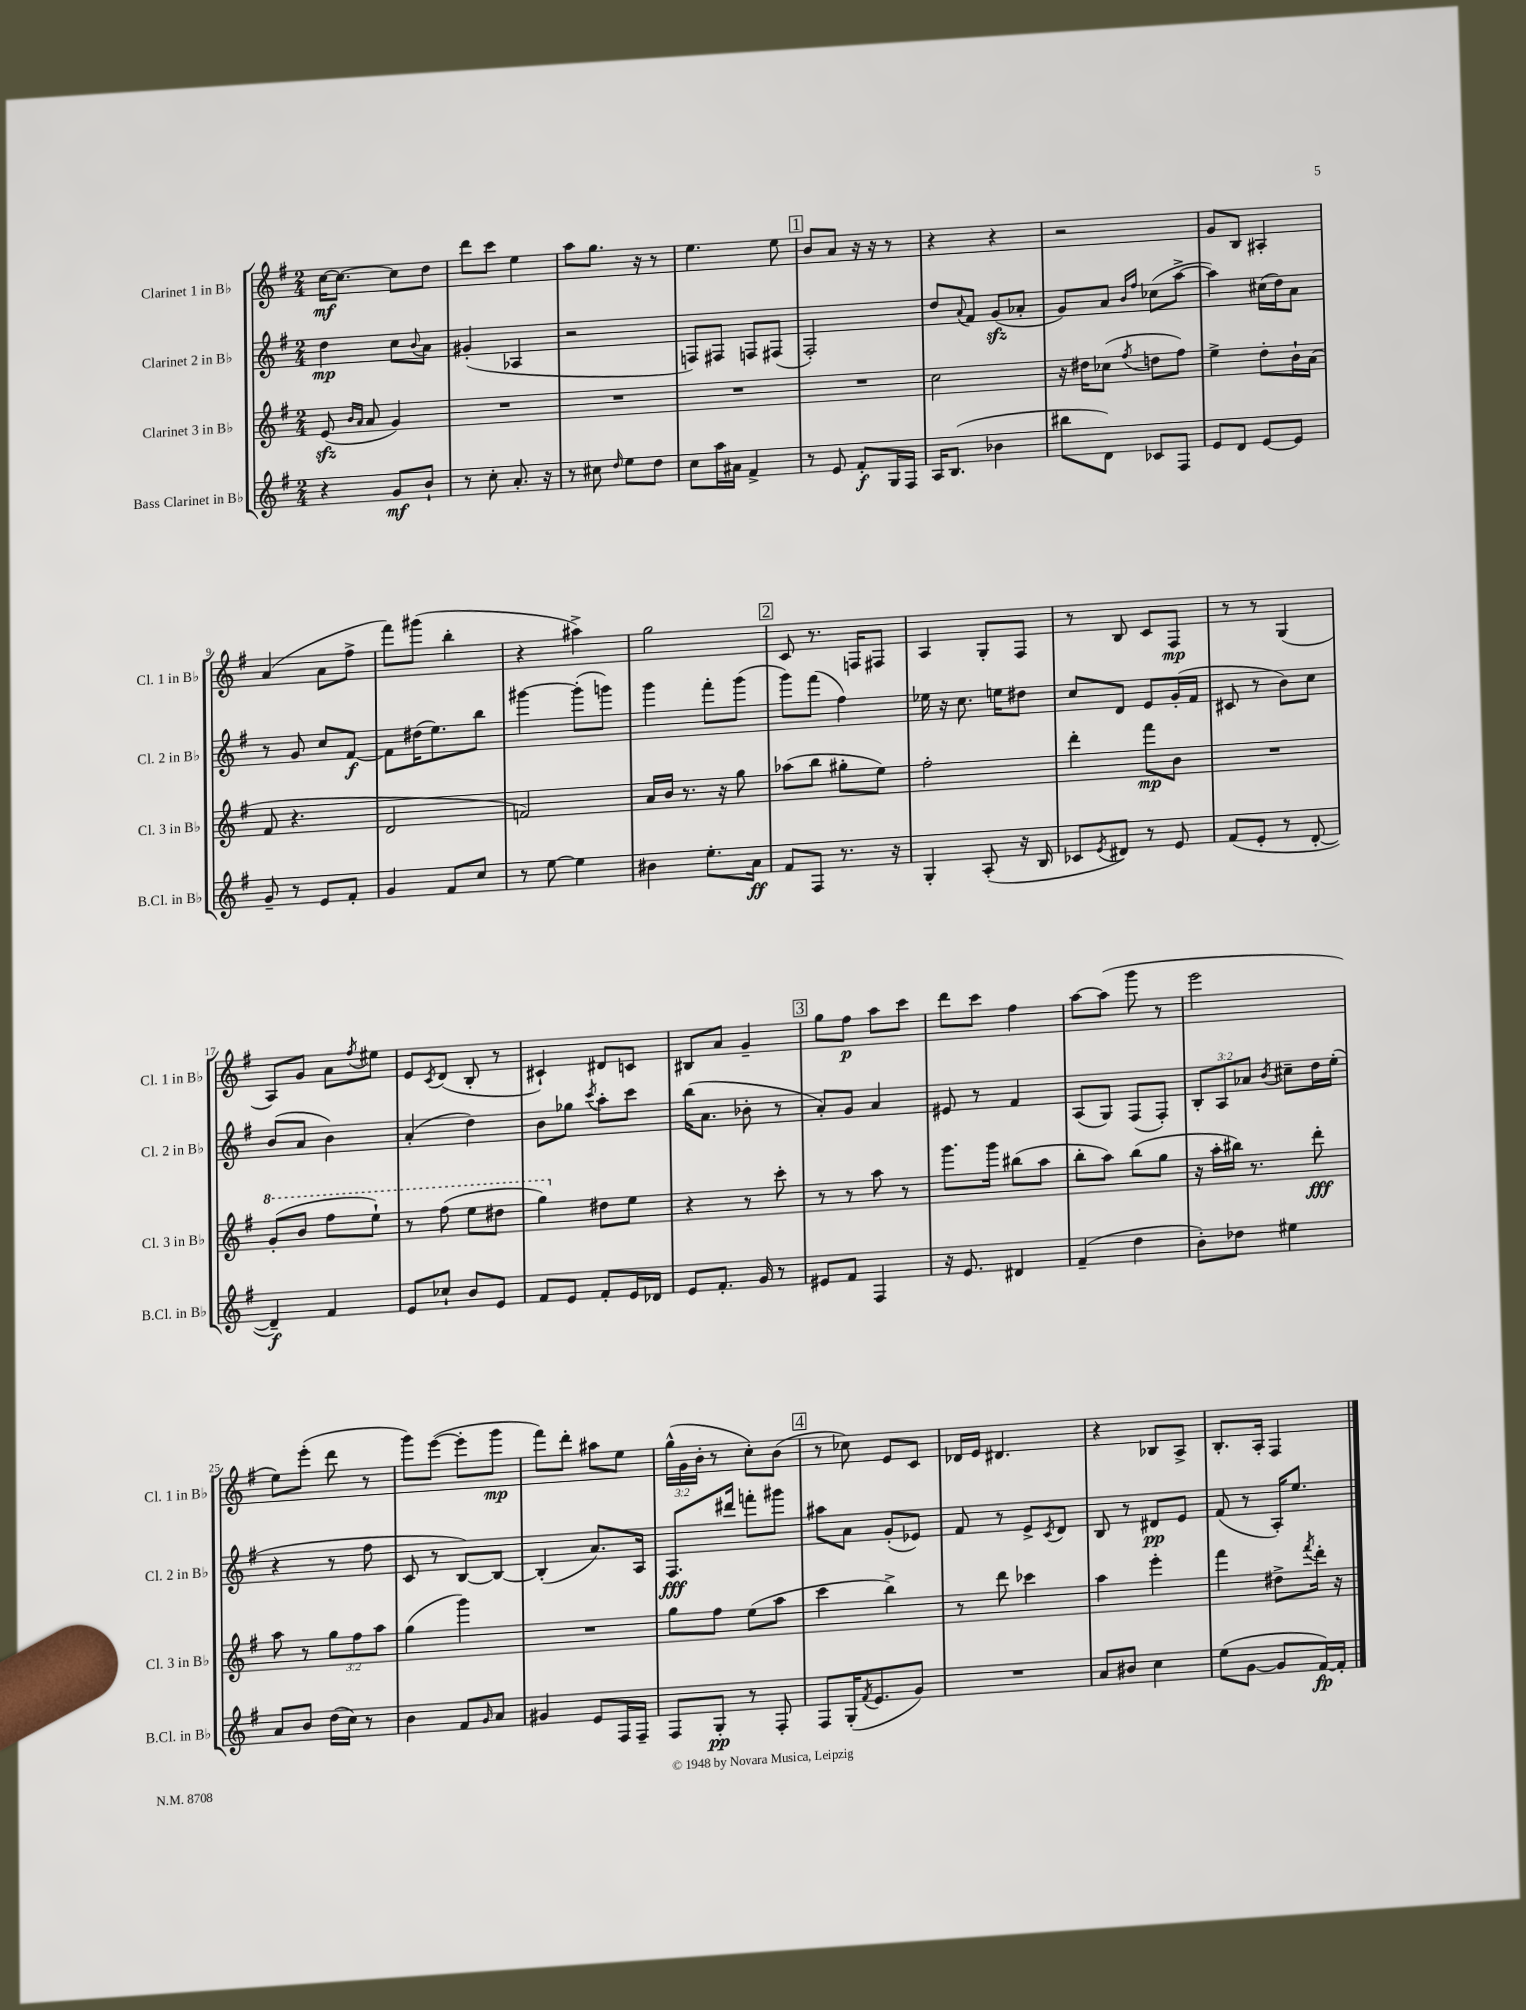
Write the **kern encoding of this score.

**kern	**dynam	**kern	**dynam	**kern	**dynam	**kern	**dynam
*part4	*part4	*part3	*part3	*part2	*part2	*part1	*part1
*staff4	*staff4	*staff3	*staff3	*staff2	*staff2	*staff1	*staff1
*I"Bass Clarinet in B♭	*	*I"Clarinet 3 in B♭	*	*I"Clarinet 2 in B♭	*	*I"Clarinet 1 in B♭	*
*I'B.Cl. in B♭	*	*I'Cl. 3 in B♭	*	*I'Cl. 2 in B♭	*	*I'Cl. 1 in B♭	*
*clefG2	*	*clefG2	*	*clefG2	*	*clefG2	*
*k[f#]	*	*k[f#]	*	*k[f#]	*	*k[f#]	*
*M2/4	*	*M2/4	*	*M2/4	*	*M2/4	*
=1	=1	=1	=1	=1	=1	=1	=1
4r	.	(8ezz/	.	4dd\	mp	[16cc\KL	mf
.	.	.	.	.	.	8.cc\J_	.
.	.	16qqb/LL	.	.	.	.	.
.	.	16qqa/JJ	.	.	.	.	.
.	.	8a/	.	.	.	.	.
8g/L	mf	4g/)	.	8cc\L	.	8cc\L]	.
.	.	.	.	8qqb/	.	.	.
8b`/J	.	.	.	8a\J	.	8dd\J	.
=2	=2	=2	=2	=2	=2	=2	=2
8r	.	2r	.	(4g#X'/	.	8ddd\L	.
8cc'\	.	.	.	.	.	8ccc\J	.
8.a'/	.	.	.	4A-X/	.	4ee\	.
16r	.	.	.	.	.	.	.
=3	=3	=3	=3	=3	=3	=3	=3
8r	.	2r	.	2r	.	8aa\L	.
8cc#X\	.	.	.	.	.	8.gg\J	.
16qqdd/	.	.	.	.	.	.	.
8ee\L	.	.	.	.	.	.	.
.	.	.	.	.	.	16r	.
8dd\J	.	.	.	.	.	8r	.
=4	=4	=4	=4	=4	=4	=4	=4
8cc\L	.	2r	.	8Fn/L)	.	4.ee\	.
16aa\L	.	.	.	8F#X/J	.	.	.
16a#X\JJ	.	.	.	.	.	.	.
4f#^/	.	.	.	8Fn/L	.	.	.
.	.	.	.	(8F#X/J	.	8ee\	.
!!LO:REH:place=s1:t=1
=5	=5	=5	=5	=5	=5	=5	=5
8r	.	2r	.	2F#'/)	.	8b/L	.
8e/	.	.	.	.	.	8a/J	.
8f#'/L	f	.	.	.	.	16r	.
.	.	.	.	.	.	16r	.
16G/L	.	.	.	.	.	8r	.
16F#/JJ	.	.	.	.	.	.	.
=6	=6	=6	=6	=6	=6	=6	=6
16A/KL	.	2cc\	.	8dd/L	.	4r	.
(8.B/J	.	.	.	.	.	.	.
.	.	.	.	8qqa/	.	.	.
.	.	.	.	8f#/J	.	.	.
4b-X\	.	.	.	(8gzz/L	.	4r	.
.	.	.	.	8a-X'/J	.	.	.
=7	=7	=7	=7	=7	=7	=7	=7
8bb#X\L	.	16r	.	8g/L)	.	2r	.
.	.	16dd#X\KL	.	.	.	.	.
8d\J)	.	(8cc-X\J	.	8a/J	.	.	.
.	.	.	.	16qqb/LL	.	.	.
.	.	8qff#/	.	16qqff#/JJ	.	.	.
8c-X/L	.	8ddn\L	.	(8cc-X\L	.	.	.
8F#/J	.	8ff#\J)	.	[8aa^\J	.	.	.
=8	=8	=8	=8	=8	=8	=8	=8
8e/L	.	4ee^\	.	4aa\])	.	8g/L	.
8d/J	.	.	.	.	.	8B/J	.
[8e/L	.	8dd'\L	.	(16cc#X\LL	.	4A#X'/	.
.	.	.	.	16dd\J)	.	.	.
8e/J]	.	16b`\L	.	8a\J	.	.	.
.	.	(16a\JJ	.	.	.	.	.
!!LO:LB:g=z
=9	=9	=9	=9	=9	=9	=9	=9
8g~/	.	8f#/	.	8r	.	(4a/	.
8r	.	4.r	.	8g/	.	.	.
8e/L	.	.	.	8cc/L	.	8a\L	.
8f#'/J	.	.	.	[8f#/J	f	8ff#^\J	.
=10	=10	=10	=10	=10	=10	=10	=10
4g/	.	2d/	.	8f#\L]	.	8fff#\L)	.
.	.	.	.	(16dd#X\K	.	(8ggg#X\J	.
.	.	.	.	8.ee\)	.	.	.
8f#/L	.	.	.	.	.	4bb'\	.
8cc/J	.	.	.	8bb\J	.	.	.
=11	=11	=11	=11	=11	=11	=11	=11
8r	.	2fn/)	.	[4ggg#X\	.	4r	.
[8ee\	.	.	.	.	.	.	.
4ee\]	.	.	.	(8ggg#'\L]	.	4aa#X^\)	.
.	.	.	.	8gggn\J)	.	.	.
=12	=12	=12	=12	=12	=12	=12	=12
4b#X\	.	16a/LL	.	4ggg\	.	2gg\	.
.	.	16b/JJ	.	.	.	.	.
.	.	8.r	.	.	.	.	.
8.ee'\L	.	.	.	8fff#'\L	.	.	.
.	.	16r	.	.	.	.	.
.	.	8gg\	.	(8ggg\J	.	.	.
16a\Jk	ff	.	.	.	.	.	.
!!LO:REH:place=s1:t=2
=13	=13	=13	=13	=13	=13	=13	=13
8f#/L	.	(8aa-X\L	.	8ggg\L)	.	8c/	.
8F#/J	.	8bb\J	.	(8fff#\J	.	8.r	.
8.r	.	8gg#X'\L	.	4ff#\)	.	.	.
.	.	.	.	.	.	16Fn/KL	.
.	.	8ee\J)	.	.	.	8F#X/J	.
16r	.	.	.	.	.	.	.
=14	=14	=14	=14	=14	=14	=14	=14
4G'/	.	2ff#'\	.	16ee-X\	.	4A/	.
.	.	.	.	16r	.	.	.
.	.	.	.	8.cc\	.	.	.
(8A'/	.	.	.	.	.	8G'/L	.
.	.	.	.	16een\KL	.	.	.
16r	.	.	.	8dd#X\J	.	8F#/J	.
16B/	.	.	.	.	.	.	.
=15	=15	=15	=15	=15	=15	=15	=15
8c-X/L	.	4ddd'\	.	8cc/L	.	8r	.
8qe/	.	.	.	.	.	.	.
8d#X/J)	.	.	.	8d/J	.	8B/	.
8r	.	8fff#\L	mp	8e/L	.	8c/L	.
8e/	.	8b\J	.	(16g'/L	.	8F#/J	mp
.	.	.	.	16f#/JJ	.	.	.
=16	=16	=16	=16	=16	=16	=16	=16
(8f#/L	.	2r	.	8c#X/	.	8r	.
8e'/J	.	.	.	8r	.	8r	.
8r	.	.	.	8b\L)	.	(4G/	.
[8d'/	.	.	.	8cc\J	.	.	.
!!LO:LB:g=z
=17	=17	=17	=17	=17	=17	=17	=17
*	*	*8va	*	*	*	*	*
4d~/])	f	(8gg'/L	.	(8b/L	.	8A/L)	.
.	.	8bb/J	.	8a/J	.	8g/J	.
4f#/	.	8fff#\L	.	4b\)	.	8a\L	.
.	.	.	.	.	.	8qff#/	.
.	.	8eee`\J)	.	.	.	8ee#X\J	.
=18	=18	=18	=18	=18	=18	=18	=18
8e/L	.	8r	.	(4a'/	.	8e/L	.
.	.	.	.	.	.	8qc/	.
8cc-X`/J	.	(8fff#\	.	.	.	(8d/J	.
8b/L	.	8eee\L	.	4dd\)	.	8B'/	.
8e/J	.	8ddd#X\J	.	.	.	8r	.
=19	=19	=19	=19	=19	=19	=19	=19
8f#/L	.	4ggg\)	.	8b\L	.	4c#X`/)	.
8e/J	.	.	.	8gg-X\J	.	.	.
.	.	.	.	8qccc/	.	.	.
*	*	*X8va	*	*	*	*	*
8f#'/L	.	8dd#X\L	.	8aa'\L	.	8d#X/L	.
16e/L	.	8ee\J	.	8ccc\J	.	8cn/J	.
16d-X/JJ	.	.	.	.	.	.	.
=20	=20	=20	=20	=20	=20	=20	=20
8e/L	.	4r	.	(16bb\KL	.	8B#X/L	.
.	.	.	.	8.a\J	.	.	.
8.f#'/J	.	.	.	.	.	8a/J	.
.	.	8r	.	8b-X'\	.	4g~/	.
16g/	.	.	.	.	.	.	.
8r	.	8ccc'\	.	8r	.	.	.
!!LO:REH:place=s1:t=3
=21	=21	=21	=21	=21	=21	=21	=21
8e#X/L	.	8r	.	8a'/L)	.	8gg\L	.
8f#/J	.	8r	.	8g/J	.	8ff#\J	p
4F#/	.	8aa\	.	4a/	.	8aa\L	.
.	.	8r	.	.	.	8ccc\J	.
=22	=22	=22	=22	=22	=22	=22	=22
16r	.	8.ggg\L	.	8e#X/	.	8ddd\L	.
8.e/	.	.	.	.	.	.	.
.	.	.	.	8r	.	8ccc\J	.
.	.	16ggg\Jk	.	.	.	.	.
4d#X/	.	(8bb#X\L	.	4f#/	.	4ff#\	.
.	.	8aa\J	.	.	.	.	.
=23	=23	=23	=23	=23	=23	=23	=23
(4f#~/	.	8bb'\L	.	(8A/L	.	[8aa\L	.
.	.	8aa\J)	.	8G/J)	.	(8aa\J]	.
4dd\	.	(8bb\L	.	(8F#/L	.	8ggg\	.
.	.	8gg\J	.	8F#'/J)	.	8r	.
=24	=24	=24	=24	=24	=24	=24	=24
8b'\L)	.	16r	.	12B'/L	.	2eee\	.
.	.	16aa'\LL	.	.	.	.	.
.	.	.	.	12A/	.	.	.
8dd-X\J	.	16bb#X\JJ)	.	.	.	.	.
.	.	.	.	12a-X/J	.	.	.
.	.	8.r	.	.	.	.	.
.	.	.	.	8qb/	.	.	.
4ee#X\	.	.	.	8cc#X~\L	.	.	.
.	.	8ddd'\	fff	16dd\L	.	.	.
.	.	.	.	(16ee'\JJ	.	.	.
!!LO:LB:g=z
=25	=25	=25	=25	=25	=25	=25	=25
8a/L	.	8aa\	.	4r	.	8ee\L)	.
8b/J	.	8r	.	.	.	(8eee'\J	.
(16dd\LL	.	12gg\L	.	8r	.	8ddd\	.
16cc\JJ)	.	.	.	.	.	.	.
.	.	12ff#\	.	.	.	.	.
8r	.	.	.	8ff#\	.	8r	.
.	.	12aa\J	.	.	.	.	.
=26	=26	=26	=26	=26	=26	=26	=26
4b\	.	(4gg\	.	8c/	.	8ggg\L)	.
.	.	.	.	8r	.	([8eee\J	.
8f#/L	.	4ggg\)	.	[8B/L)	.	8eee'\L]	.
16qqg/	.	.	.	.	.	.	.
8a/J	.	.	.	8B/J_	.	8ggg\J	mp
=27	=27	=27	=27	=27	=27	=27	=27
4g#X/	.	2r	.	(4B'/]	.	8fff#\L)	.
.	.	.	.	.	.	8ddd'\J	.
8e/L	.	.	.	8.a/L)	.	8aa#X\L	.
16F#/L	.	.	.	.	.	8ee\J	.
16F#~/JJ	.	.	.	16A/Jk	.	.	.
=28	=28	=28	=28	=28	=28	=28	=28
8F#/L	.	8gg\L	.	8.F#/L	fff	(24gg^^\LL	.
.	.	.	.	.	.	24g\	.
.	.	.	.	.	.	24b'\JJ	.
8G'/J	pp	8ff#\J	.	.	.	8r	.
.	.	.	.	16ddd#X/Jk	.	.	.
8r	.	(8ee\L	.	8fffn'\L	.	8cc'\L)	.
8F#'/	.	8aa\J	.	8ggg#X\J	.	(8b\J	.
!!LO:REH:place=s1:t=4
=29	=29	=29	=29	=29	=29	=29	=29
8F#/L	.	4ccc\	.	8aa#X\L	.	8r	.
(16G'/K	.	.	.	8a\J	.	8cc-X\)	.
8qf#/	.	.	.	.	.	.	.
8.e/	.	.	.	.	.	.	.
.	.	4bb^\)	.	(8g'/L	.	8e/L	.
8g/J)	.	.	.	8e-X/J)	.	8c/J	.
=30	=30	=30	=30	=30	=30	=30	=30
2r	.	8r	.	8f#/	.	16d-X/LL	.
.	.	.	.	.	.	16e/JJ	.
.	.	8ddd\	.	8r	.	4.d#X/	.
.	.	4ccc-X\	.	8e^/L	.	.	.
.	.	.	.	8qc/	.	.	.
.	.	.	.	8d/J	.	.	.
=31	=31	=31	=31	=31	=31	=31	=31
8a/L	.	4aa\	.	8B/	.	4r	.
8b#X/J	.	.	.	8r	.	.	.
4cc\	.	4eee'\	.	8d#X/L	pp	8B-X/L	.
.	.	.	.	8e/J	.	8A^/J	.
=32	=32	=32	=32	=32	=32	=32	=32
(8ee\L	.	4fff#\	.	(8f#/	.	8.B'/L	.
[8g\J	.	.	.	8r	.	.	.
.	.	.	.	.	.	16A'/Jk	.
8g/L]	.	8dd#X^\L	.	16A'/KL)	.	4F#/	.
.	.	.	.	8.ee/J	.	.	.
.	.	8qfff#/	.	.	.	.	.
[16f#/L)	fp	16ddd'\Jk	.	.	.	.	.
16f#'/JJ]	.	16r	.	.	.	.	.
==	==	==	==	==	==	==	==
*-	*-	*-	*-	*-	*-	*-	*-
